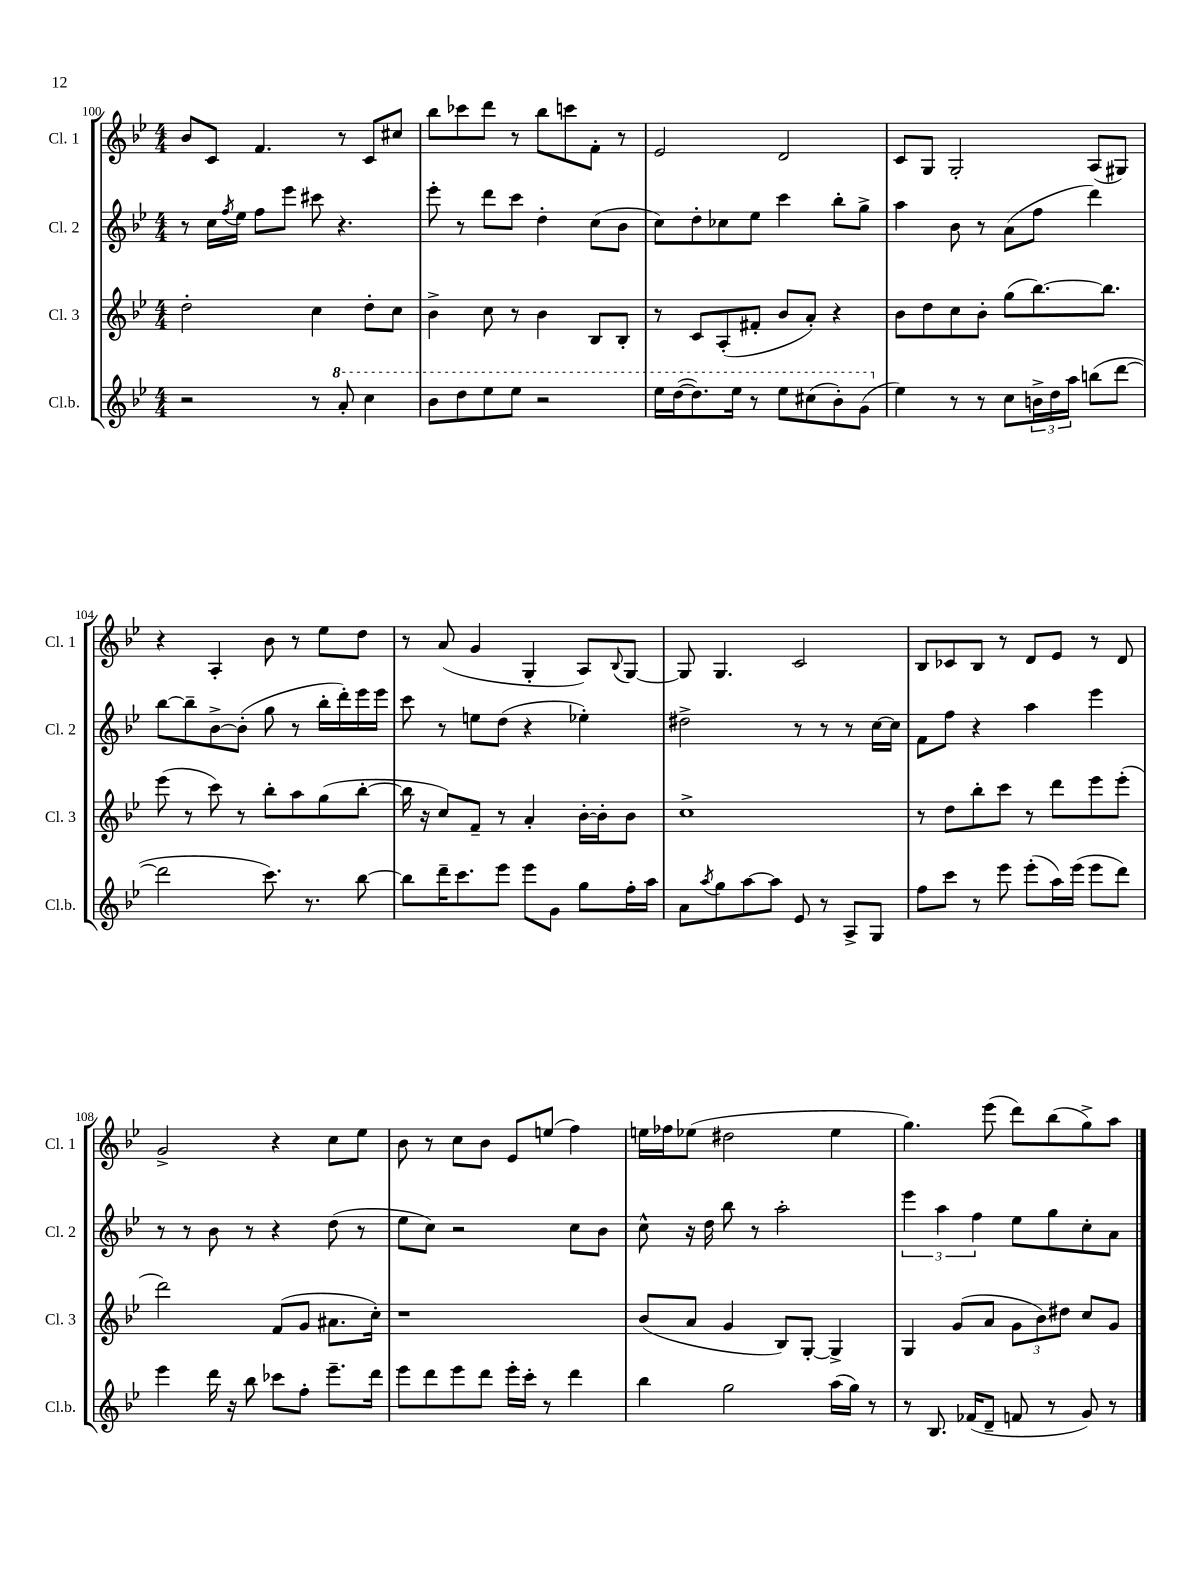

**kern	**kern	**kern	**kern
*staff4	*staff3	*staff2	*staff1
*clefG2	*clefG2	*clefG2	*clefG2
*k[b-e-]	*k[b-e-]	*k[b-e-]	*k[b-e-]
*M4/4	*M4/4	*M4/4	*M4/4
2r	2dd'\	8r	8b-/L
.	.	16cc\LL	8c/J
.	.	8qff/	.
.	.	16ee-\JJ	.
.	.	8ff\L	4.f/
.	.	8eee-\J	.
8r	4cc\	8ccc#\	.
8aa'/	.	4.r	8r
4ccc\	8dd'\L	.	8c/L
.	8cc\J	.	8cc#/J
=	=	=	=
8bb-\L	4b-^\	8eee-'\	8bb-\L
8ddd\	.	8r	8ccc-\
8eee-\	8cc\	8ddd\L	8ddd\J
8eee-\J	8r	8ccc\J	8r
2r	4b-\	4dd'\	8bb-\L
.	.	.	8ccc\
.	8B-/L	(8cc\L	8f'\J
.	8B-'/J	8b-\J	8r
=	=	=	=
16eee-\LL	8r	8cc\L)	2e-/
([16ddd\J	.	.	.
8.ddd\])	8c/L	8dd'\	.
.	(8A'/	8cc-\	.
16eee-\Jk	.	.	.
8r	8f#'/J	8ee-\J	.
8eee-\L	8b-/L	4ccc\	2d/
(8ccc#\	8a'/J)	.	.
8bb-'\)	4r	8bb-'\L	.
(8gg\J	.	8gg^\J	.
=	=	=	=
4ee-\)	8b-\L	4aa\	8c/L
.	8dd\	.	8G/J
8r	8cc\	8b-\	2G'/
8r	8b-'\J	8r	.
8cc\L	(8gg\L	(8a\L	.
24b^\L	[8.bb-\)	8ff\J	.
24dd\	.	.	.
24aa\JJ	.	.	.
(8bb\L	.	4ddd\)	(8A/L
.	8.bb-\]J	.	.
[8ddd\J	.	.	8G#/J)
=	=	=	=
2ddd\]	(8eee-\	[8bb-\L	4r
.	8r	8bb-~\]	.
.	8ccc\)	[8b-^\	4A'/
.	8r	(8b-'\]J	.
8.ccc\)	8bb-'\L	8gg\	8b-\
.	8aa\	8r	8r
8.r	.	.	.
.	(8gg\	16bb-'\LL	8ee-\L
.	.	16ddd'\)	.
[8bb-\	[8bb-'\J	16eee-\	8dd\J
.	.	16eee-\JJ	.
=	=	=	=
8bb-\]L	16bb-\]	8ccc\	8r
.	16r	.	.
16ddd~\K	8cc/L)	8r	(8a/
8.ccc\	.	.	.
.	8f~/J	8ee\L	4g/
8eee-\J	8r	(8dd\J	.
8eee-\L	4a'/	4r	4G'/
8g\J	.	.	.
8gg\L	[16b-'\LL	4ee-'\)	8A/L)
.	16b-'\]J	.	.
.	.	.	8qqB-/
16ff'\L	8b-\J	.	[8G/J
16aa\JJ	.	.	.
=	=	=	=
8a\L	1cc^	2dd#^\	8G/]
8qaa/	.	.	.
8gg\	.	.	4.G/
[8aa\	.	.	.
8aa\]J	.	.	.
8e-/	.	8r	2c/
8r	.	8r	.
8A^/L	.	8r	.
8G/J	.	[16cc\LL	.
.	.	16cc\]JJ	.
=	=	=	=
8ff\L	8r	8f\L	8B-/L
8ccc\J	8dd\L	8ff\J	8c-/
8r	8bb-'\	4r	8B-/J
8eee-\	8ccc\J	.	8r
(8eee-'\L	8r	4aa\	8d/L
16aa\L)	8ddd\L	.	8e-/J
(16eee-\JJ	.	.	.
8eee-\L	8eee-\	4eee-\	8r
8ddd\J)	(8eee-'\J	.	8d/
=	=	=	=
4eee-\	2ddd\)	8r	2g^/
.	.	8r	.
16ddd\	.	8b-\	.
16r	.	.	.
8bb-\	.	8r	.
8ccc-\L	(8f/L	4r	4r
8ff'\J	8g/J	.	.
8.eee-~\L	8.a#\L	(8dd\	8cc\L
.	.	8r	8ee-\J
16ddd\Jk	16cc'\Jk)	.	.
=	=	=	=
8eee-\L	1r	8ee-\L	8b-\
8ddd\	.	8cc\J)	8r
8eee-\	.	2r	8cc\L
8ddd\J	.	.	8b-\J
16eee-'\LL	.	.	8e-/L
16ccc'\JJ	.	.	.
8r	.	.	(8ee/J
4ddd\	.	8cc\L	4ff\)
.	.	8b-\J	.
=	=	=	=
4bb-\	(8b-/L	8cc^^\	16ee\LL
.	.	.	16ff-\J
.	8a/J	16r	(8ee-\J
.	.	16dd\	.
2gg\	4g/	8bb-\	2dd#\
.	.	8r	.
.	8B-/L)	2aa'\	.
.	[8G'/J	.	.
(16aa\LL	4G^/]	.	4ee-\
16gg\JJ)	.	.	.
8r	.	.	.
=	=	=	=
8r	4G/	6eee-\	4.gg\)
8.B-/	.	.	.
.	.	6aa\	.
.	(8g/L	.	.
(16f-/LK	.	.	.
.	.	6ff\	.
8d~/J	8a/J	.	(8eee-\
8f/	12g\L	8ee-\L	8ddd\L)
.	12b-\)	.	.
8r	.	8gg\	(8bb-\
.	12dd#\J	.	.
8g/)	8cc/L	8cc'\	8gg^\)
8r	8g/J	8a\J	8aa\J
==	==	==	==
*-	*-	*-	*-
